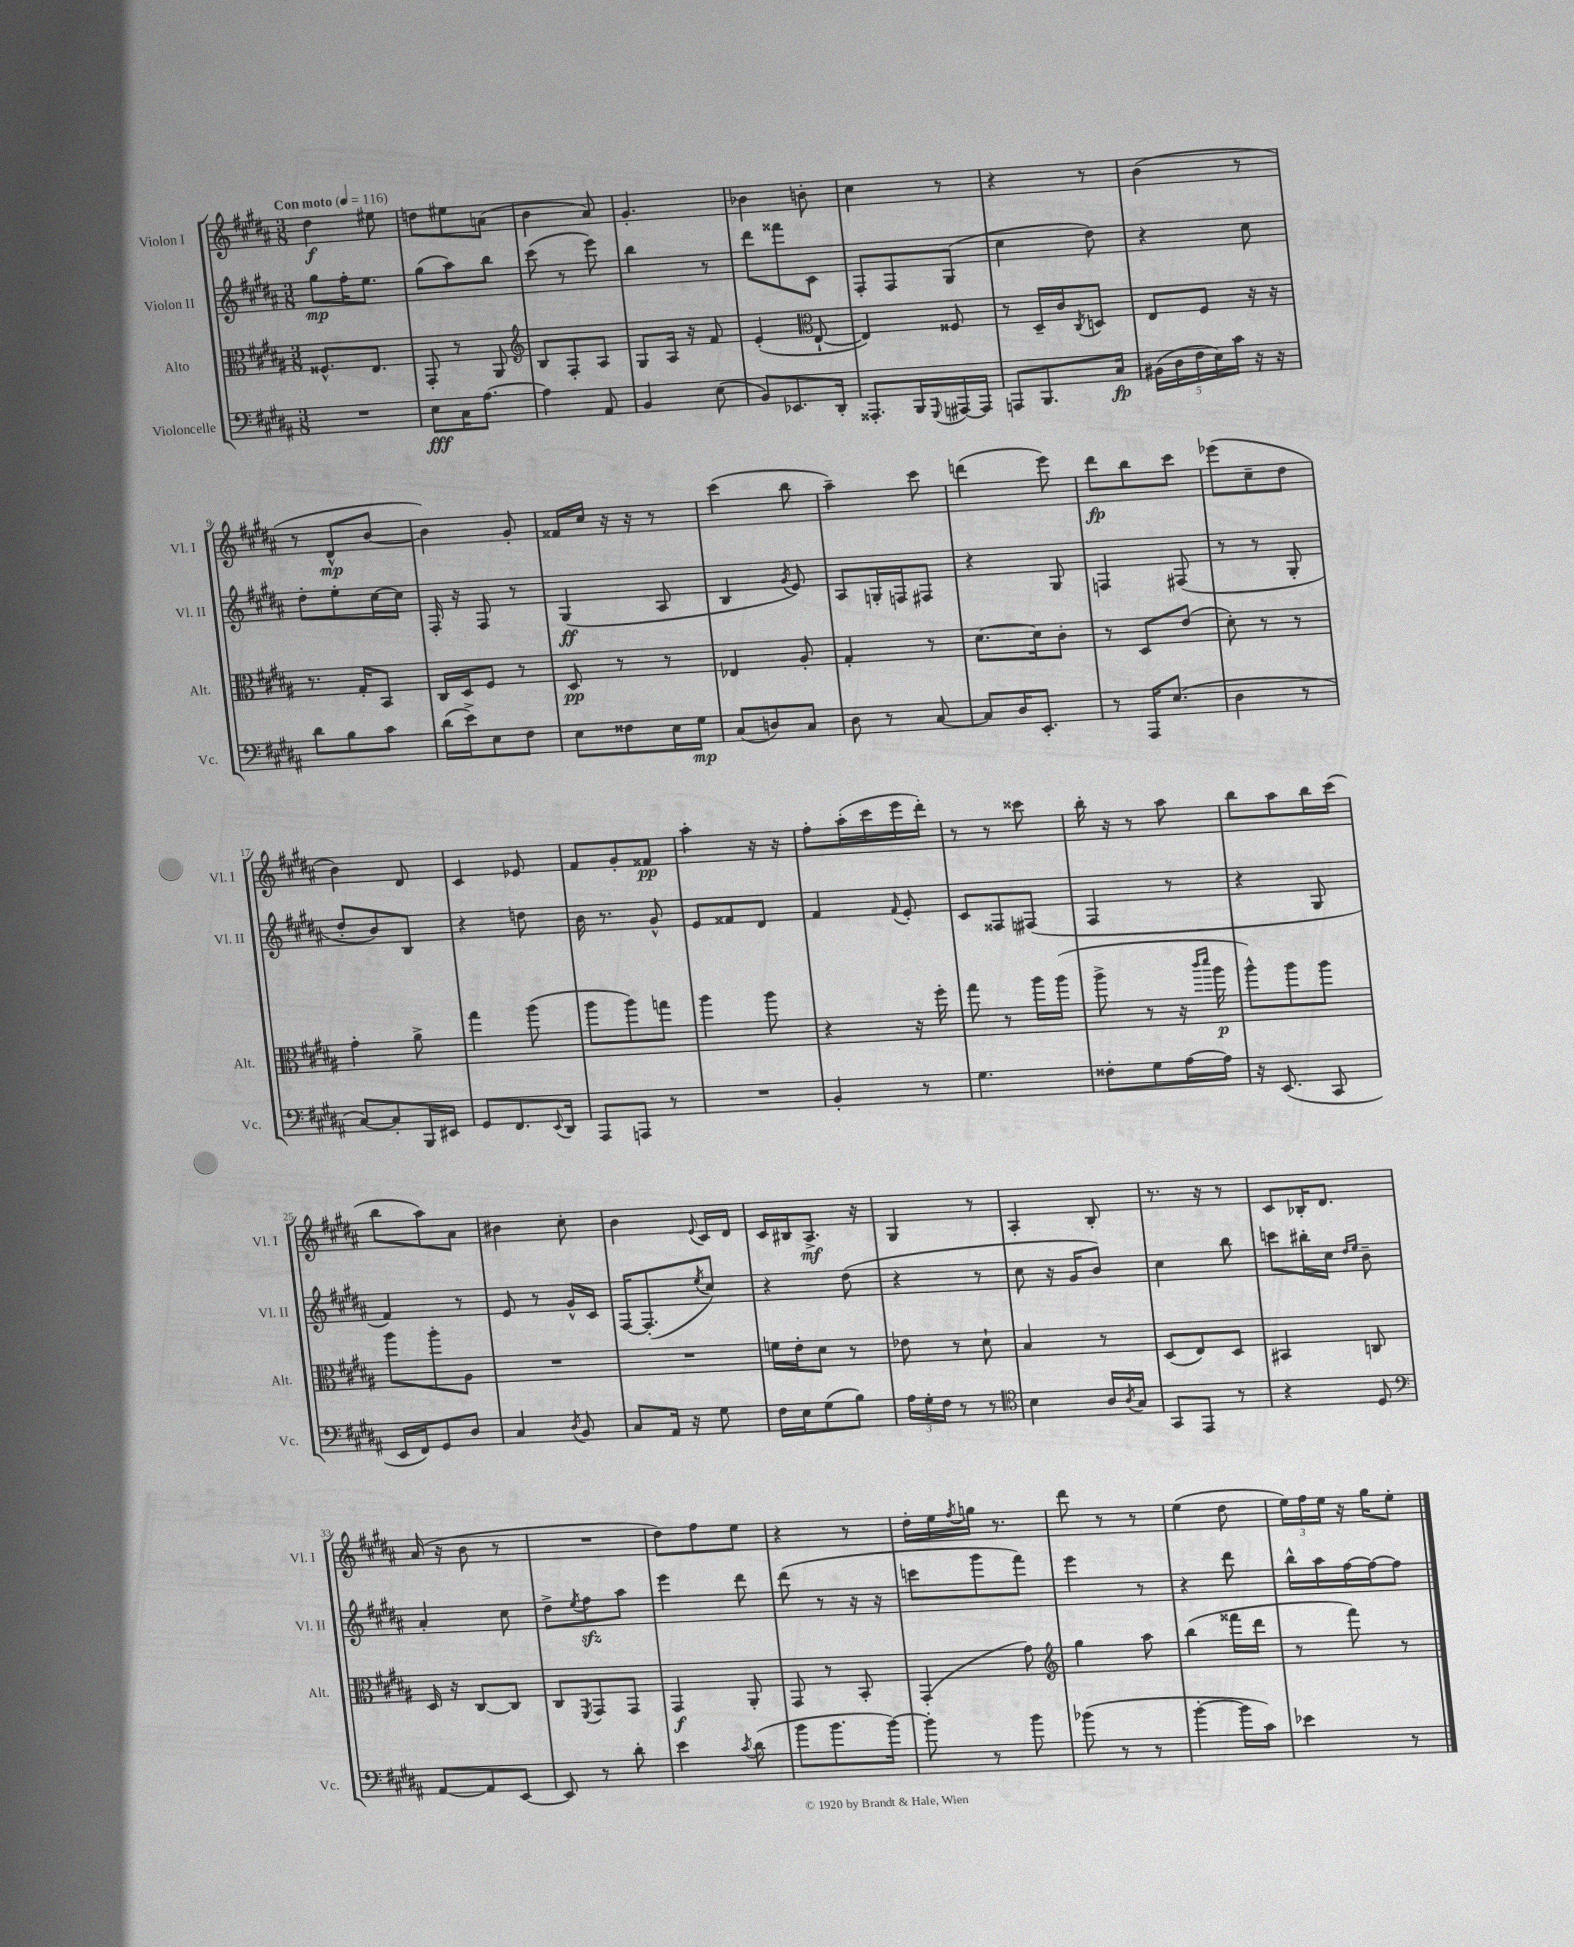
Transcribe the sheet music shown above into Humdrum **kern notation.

**kern	**kern	**kern	**kern
*staff4	*staff3	*staff2	*staff1
*clefF4	*clefC3	*clefG2	*clefG2
*k[f#c#g#d#a#]	*k[f#c#g#d#a#]	*k[f#c#g#d#a#]	*k[f#c#g#d#a#]
*M3/8	*M3/8	*M3/8	*M3/8
*MM116	*MM116	*MM116	*MM116
4.r	8.F##^^	8gg#	4dd#
.	.	16ff#'	.
.	8.E	8.ee	.
.	.	.	8ee#
=	=	=	=
8E	8GG#'	(8gg#	8dd
16C#	8r	8aa#)	8ee#
[8.A#	.	.	.
.	8AA#	8bb	(8a
=	=	=	=
*	*clefG2	*	*
4A#]	8B	(8ccc#	4b
.	8F#'	8r	.
8AA#	8A#	8eee)	8a#)
=	=	=	=
4BB	8G#	4bb	4.g#'
.	16A#	.	.
.	16r	.	.
(8E	8f#	8r	.
=	=	=	=
8BB)	(4e'	8ddd#	4b-
8.EE-	.	8fff##	.
*	*clefC3	*	*
.	[8E`	8c#	8b'
16DD#'	.	.	.
=	=	=	=
8.AAA##'	4E])	8F#'	4cc#
.	.	8F#	.
16BBB	.	.	.
8qqGGG#	.	.	.
[16AAA#	8F##	(8G#	8r
16AAA#]	.	.	.
=	=	=	=
8AAA	8r	4cc#	4r
8.BBB	16D#~	.	.
.	16c#	.	.
.	8qC#	.	.
.	8D	8dd#)	8r
16C#	.	.	.
=	=	=	=
(20BB#	8E	4r	(4b
20D#	.	.	.
20F#	.	.	.
.	8F#	.	.
20E)	.	.	.
20c#	.	.	.
16r	16r	8cc#	8r
16r	16r	.	.
=	=	=	=
8d#	8.r	8dd#'	8r
8B	.	8ee'	8d#^^
.	16G#'	.	.
8c#	8BB	[16cc#	[8b
.	.	16cc#]	.
=	=	=	=
(16d#	16C#	16F#'	4b])
16e^)	16D#	16r	.
8E	8F#	8F#	.
8F#	8r	8r	8g#'
=	=	=	=
8E	8D#	(4G#	16f##
.	.	.	16cc#
8F##	8r	.	16r
.	.	.	16r
16E	8r	8A#	8r
16G#	.	.	.
=	=	=	=
(8C#	4E-	4B	(4ccc#
8D)	.	.	.
.	.	8qg#	.
8C#	8A#'	8e)	8bb
=	=	=	=
8D#	4G#'	8A#	4aa#~)
8r	.	16G'	.
.	.	16F	.
[8C#	8r	8F#	8ccc#
=	=	=	=
8C#]	[8.d#	4r	(4ddd
16D#	.	.	.
8.EE'	16d#]	.	.
.	8c#'	8G#	8eee)
=	=	=	=
8r	8r	4F	8ddd#
16AAA#	8D#	.	8bb
(8.E	.	.	.
.	(8e	(8F#	8ccc#
=	=	=	=
4D#	8d#')	8r	(8eee-
.	8r	8r	8cc#~
8r	8r	8G#'	8dd#
=	=	=	=
[8C#)	4g#'	8dd#'	4b)
8C#']	.	8b)	.
16BBB	8a#^	8B	8d#
16EE#	.	.	.
=	=	=	=
8GG#	4gg#	4r	4c#
8.FF#	.	.	.
.	(8aa#	8dd	8e-
8qqEE	.	.	.
16DD#	.	.	.
=	=	=	=
8AAA#	8aa#	16b	8f#
.	.	8.r	.
8AAA	8aa#)	.	8g#'
8r	8gg	8g#^^	8f##
=	=	=	=
4.r	4aa#	8e	4aa#'
.	.	8f##	.
.	8aa#	8d#	16r
.	.	.	16r
=	=	=	=
4BB'	4r	4f#	8ff#'
.	.	.	(16aa#'
.	.	.	16ccc#
.	.	8qqf#	.
8r	16r	8e'	16eee
.	16ff#'	.	16ddd#')
=	=	=	=
4.G#	8gg#	8c#	8r
.	8r	8F##	8r
.	16aa#	(8F#	8ccc##
.	(16aa#	.	.
=	=	=	=
8F##'	8aa#^	4F#	16bb'
.	.	.	16r
8G#	8r	.	8r
[16A#	16r	8r	8aa#
.	16qqccc#	.	.
.	16qqddd#	.	.
16A#]	16aa#	.	.
=	=	=	=
16r	8aa#^^)	4r	8bb
(8.EE	.	.	.
.	8aa#	.	8aa#
8CC#	8aa#	8G#	16bb
.	.	.	(16ccc#
=	=	=	=
16EE	8aa#	4f#)	8bb
16FF#)	.	.	.
8GG#	8aa#'	.	8aa#)
8D#	8A#	8r	8a#
=	=	=	=
4C#	4.r	8e	4b#
.	.	8r	.
8qD#	.	.	.
8BB	.	16g#^^	8cc#'
.	.	16c#	.
=	=	=	=
8C#	4.r	[16F#	4b
.	.	(8.F#']	.
16AA#	.	.	.
16r	.	.	.
.	.	8qee	8qqe
8G#	.	8cc#)	16c#
.	.	.	16d#
=	=	=	=
16F#	16f	4r	16c#
16E	16e'	.	16B#
(8G#	8d#	.	8.A#^
8B)	8r	(8dd#	.
.	.	.	16r
=	=	=	=
24A#	8e-	4r	4G#
24G#'	.	.	.
24F#	.	.	.
8r	8r	.	.
8r	8d#`	8r	8r
=	=	=	=
*clefC4	*	*	*
4B	4B	8cc#	4A#'
.	.	16r	.
.	.	16g#	.
16A#	8r	8b)	8B'
8qA#	.	.	.
16G#	.	.	.
=	=	=	=
8GG#	(8D#	4cc#	8.r
8EE	8E)	.	.
.	.	.	16r
8r	8D#	8bb	8r
=	=	=	=
4r	4BB#	8ccc	8c#
.	.	16bb#'	16B-'
.	.	16cc#	8.d#
.	.	16qqdd#	.
.	.	16qqee	.
8D#	8C	8b~	.
=	=	=	=
*clefF4	*	*	*
[8AA#	16D#	4a#'	(16a#
.	16r	.	16r
8AA#]	[8C#	.	8b
[8EE	8C#]	8cc#	8r
=	=	=	=
8EE]	8C#	8dd#^	4.r
.	8qFF#	8qee	.
8r	8GG#	8ff#	.
8d#'	8GG#	8aa#	.
=	=	=	=
4e	4GG#	4eee	8dd#)
.	.	.	8ff#
8qc#	.	.	.
(8d#	8AA#'	8ddd#	8ee
=	=	=	=
8b	8GG#	(8ddd#	4r
8.b	8r	8r	.
.	8BB'	16r	8r
[16b)	.	16r	.
=	=	=	=
8b']	(4GG#'	8ccc	16dd#'
.	.	.	16ee
.	.	.	8qff#
8r	.	8ggg#	16gg
.	.	.	8.r
8b	8g#)	8fff#)	.
=	=	=	=
*	*clefG2	*	*
(8b-	4gg#	4eee	8ddd#
8r	.	.	8r
8r	8aa#	8r	8r
=	=	=	=
[4b'	(4bb	4r	(4ee
16b]	16fff##	8ddd#	8dd#
16c#)	16ddd#	.	.
=	=	=	=
4e-	8r	16bb^^	24ee)
.	.	.	24ff#
.	.	16aa#	.
.	.	.	24ee
.	8fff#)	[16ff#	16r
.	.	16ff#_	16gg#
8r	8r	8ff#]	8ee'
==	==	==	==
*-	*-	*-	*-
